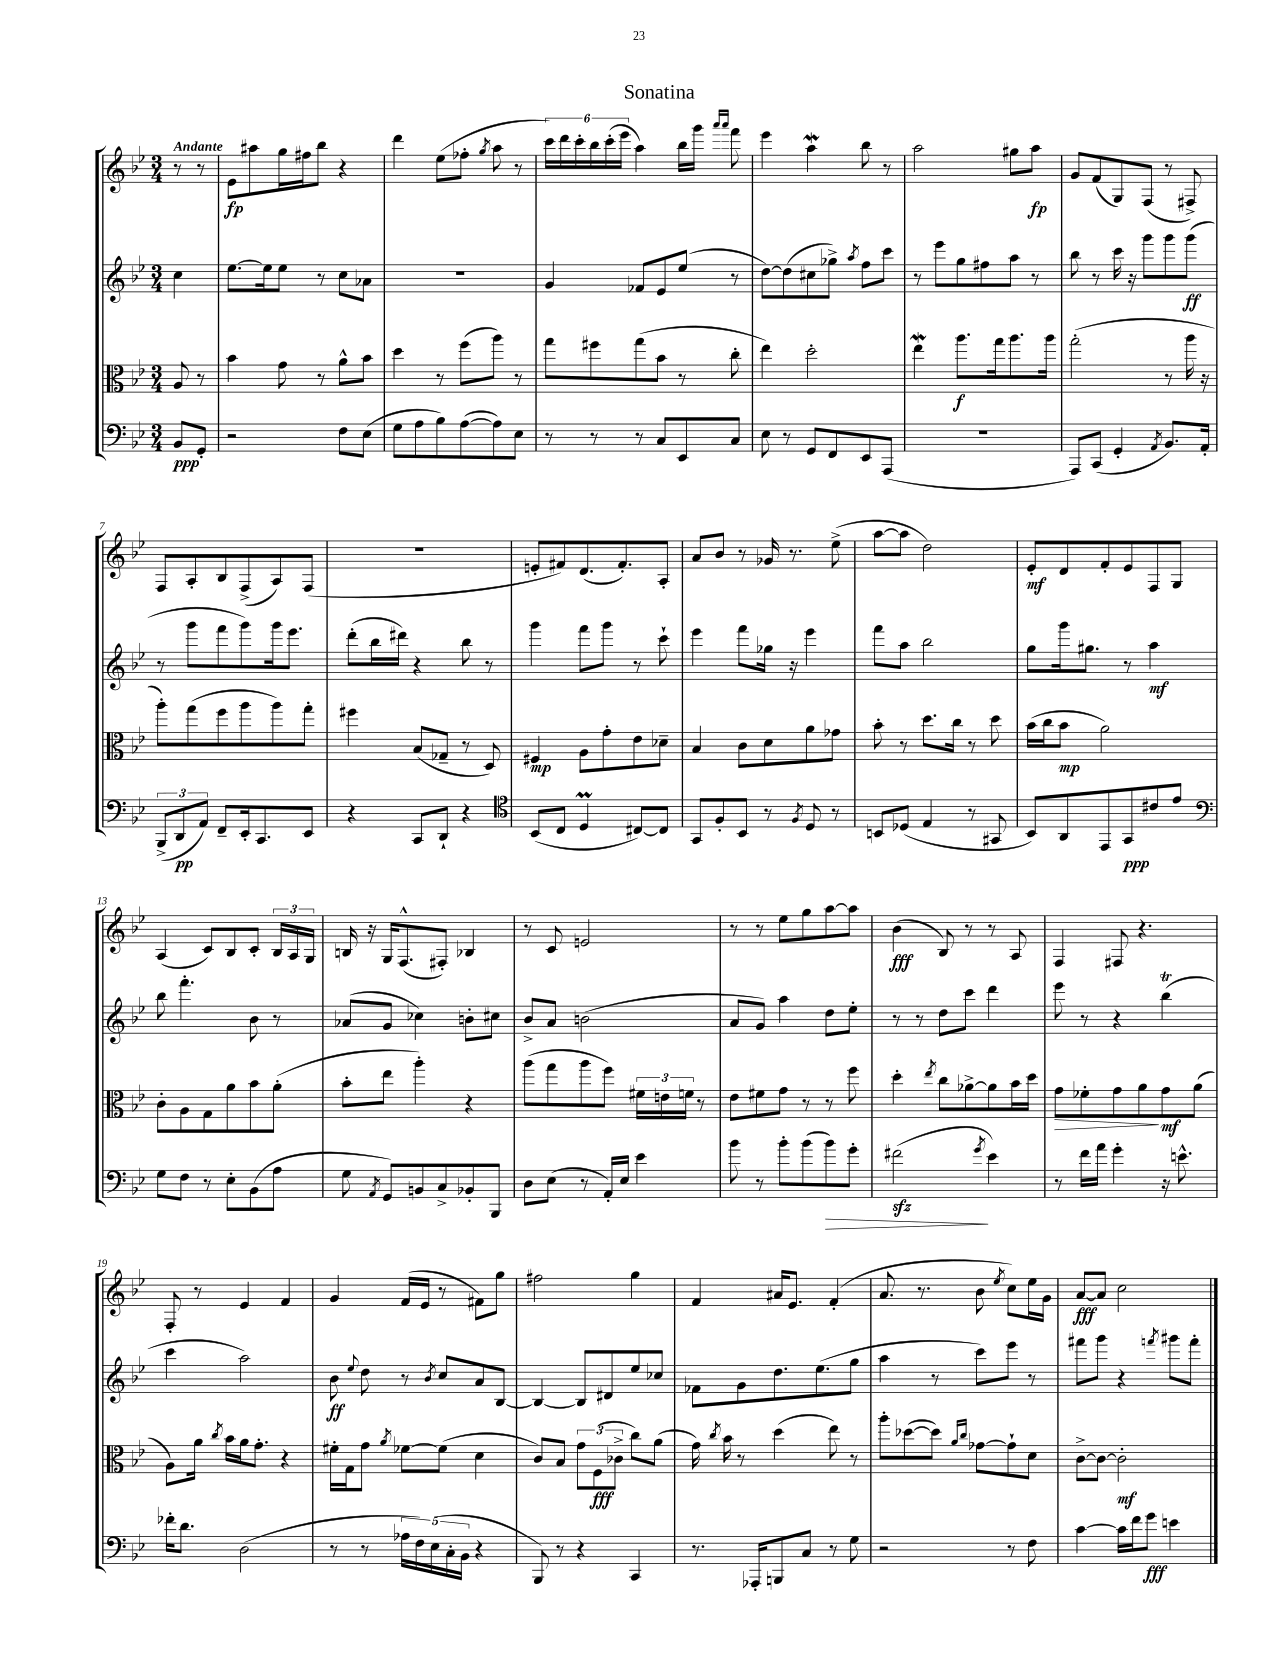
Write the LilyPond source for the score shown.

\header { title = "Sonatina" }
<<
\new StaffGroup <<
\new Staff = "s0" {
    \clef treble \key bes \major \numericTimeSignature \time 3/4 \partial 4 \tempo "Andante"
    \autoBeamOff r8 r8 |
    ees'8[\fp ais''8 g''16 fis''16 bes''8] r4 |
    d'''4 ees''8[( fes''8]-. \acciaccatura { g''8 } a''8 r8 |
    \tuplet 6/4 { c'''16[) d'''16 c'''16-. bes''16 c'''16-.( ees'''16] } a''4) bes''16[ g'''16] \grace { a'''16[ a'''16] } f'''8 |
    ees'''4 a''4\mordent bes''8 r8 |
    a''2 gis''8[ a''8]\fp |
    g'8[ f'8( g8) f8]( r8 fis8->) |
    f8[ a8-. bes8 f8->( a8) f8]( |
    R2. |
    e'8[-. fis'8) d'8.( fis'8.-.) a8]-. |
    a'8[ bes'8] r8 ges'16 r8. ees''8->( |
    a''8[~ a''8] d''2) |
    ees'8[-.\mf d'8 f'8-. ees'8 f8 g8] |
    a4( c'8[) bes8 c'8]-. \tuplet 3/2 { bes16[ a16 g16] } |
    b16 r16 g16[ f8.-^( fis8]-.) bes4 |
    r8 c'8 e'2 |
    r8 r8 ees''8[ g''8 a''8~ a''8] |
    bes'4\fff( bes8) r8 r8 a8 |
    f4 fis8 r4. |
    f8-. r8 ees'4 f'4 |
    g'4 f'16[( ees'16] r8 fis'8[) g''8] |
    fis''2 g''4 |
    f'4 ais'16[ ees'8.] f'4-.( |
    a'8. r8. bes'8 \acciaccatura { ees''8 } c''8[) ees''16 g'16] |
    a'8[~\fff a'8] c''2 \bar "|." |
}
\new Staff = "s1" {
    \clef treble \key bes \major \numericTimeSignature \time 3/4 \partial 4
    \autoBeamOff c''4 |
    ees''8.[~ ees''16 ees''8] r8 c''8[ aes'8] |
    R2. |
    g'4 fes'8[ ees'8 ees''8]( r8 |
    d''8[~) d''8( cis''8 ges''8]->) \acciaccatura { a''8 } f''8[ c'''8] |
    r8 ees'''8[ g''8 fis''8 a''8] r8 |
    bes''8 r8 c'''16 r16 g'''8[ g'''8 g'''8]\ff( |
    r8 g'''8[ f'''8 g'''8) g'''16 ees'''8.] |
    d'''8[-.( bes''16 dis'''16]) r4 bes''8 r8 |
    g'''4 f'''8[ g'''8] r8 c'''8-! |
    ees'''4 f'''8[ ges''16] r16 ees'''4 |
    f'''8[ a''8] bes''2 |
    g''8[ g'''16 gis''8.] r8 a''4\mf |
    bes''8 f'''4.-. bes'8 r8 |
    aes'8[( g'8] ces''4) b'8[-. cis''8] |
    bes'8[-> a'8] b'2( |
    a'8[ g'8]) a''4 d''8[ ees''8]-. |
    r8 r8 d''8[ c'''8] d'''4 |
    ees'''8 r8 r4 bes''4\trill( |
    c'''4 a''2) |
    bes'8\ff \appoggiatura { ees''8 } d''8 r8 \acciaccatura { bes'8 } c''8[ a'8 bes8]~ |
    bes4~ bes8[ dis'8 ees''8 ces''8] |
    fes'8[ g'8 d''8. ees''8.( g''8] |
    a''4 r8 c'''8[) ees'''8] r8 |
    fis'''8[ g'''8] r4 \acciaccatura { f'''8 } gis'''8[ f'''8]-. \bar "|." |
}
\new Staff = "s2" {
    \clef alto \key bes \major \numericTimeSignature \time 3/4 \partial 4
    \autoBeamOff a8 r8 |
    bes'4 g'8 r8 a'8[-^ bes'8] |
    d''4 r8 f''8[( a''8]) r8 |
    g''8[ fis''8 g''8( bes'8] r8 c''8-. |
    ees''4) d''2-. |
    ees''4\mordent a''8.[\f g''16 a''8. a''16] |
    g''2-.( r8 a''16 r16 |
    a''8[-.) g''8( f''8 a''8 a''8) g''8]-. |
    fis''4 bes8[( ges8]-- r8 d8) |
    fis4\mp a8[ g'8-. ees'8 des'8]-- |
    bes4 c'8[ d'8 a'8 ges'8] |
    bes'8-. r8 d''8.[ c''16] r8 d''8 |
    bes'16[( c''16 bes'8]\mp a'2) |
    c'8[-. a8 g8 a'8 bes'8 a'8]-.( |
    bes'8[-. ees''8] a''4-.) r4 |
    a''8[( g''8 a''8 f''8]) \tuplet 3/2 { fis'16[ e'16 f'16] } r8 |
    ees'8[ fis'8 g'8] r8 r8 f''8 |
    d''4-. \acciaccatura { ees''8 } c''8[ aes'8~-> aes'8 bes'16 d''16] |
    g'8[\> fes'8-. g'8 a'8\! g'8\mf a'8]( |
    a8[) a'16] \acciaccatura { c''8 } bes'16[ a'16 g'8.]-. r4 |
    fis'16[-. g16 g'8] \acciaccatura { a'8 } fes'8[~ fes'8]( d'4 |
    c'8[) bes8] \tuplet 3/2 { g'8[ f8\fff( ces'8]-> } c''8[) a'8]( |
    g'16) \acciaccatura { c''8 } bes'16 r8 d''4( ees''8) r8 |
    a''8[-. des''8~( des''8]) \grace { a'16[ c''16] } ges'8[~ ges'8-! d'8] |
    c'8[~-> c'8]~ c'2-.\mf \bar "|." |
}
\new Staff = "s3" {
    \clef bass \key bes \major \numericTimeSignature \time 3/4 \partial 4
    \autoBeamOff bes,8[\ppp g,8]-. |
    r2 f8[ ees8]( |
    g8[ a8 bes8) a8~( a8) ees8] |
    r8 r8 r8 c8[ ees,8 c8] |
    ees8 r8 g,8[ f,8 ees,8 a,,8]( |
    R2. |
    a,,8[) c,8]( g,4-. \acciaccatura { a,8 } bes,8.[) a,16]-. |
    \tuplet 3/2 { bes,,8[->( d,8\pp a,8]) } f,8[-- ees,16-. c,8. ees,8] |
    r4 c,8[ d,8]-! r4 |
    \clef tenor bes,8[( c8] d4\prall cis8[~) cis8] |
    g,8[ f8-. bes,8] r8 \acciaccatura { f8 } d8 r8 |
    b,8[ des8]( ees4 r8 gis,8 |
    bes,8[) a,8 ees,8 g,8\ppp cis'8 ees'8] |
    \clef bass g8[ f8] r8 ees8[-. bes,8( a8] |
    g8 \acciaccatura { a,8 } g,8[) b,8 c8-> bes,8-. bes,,8] |
    d8[ ees8]( r8 a,16[-.) ees16] ees'4 |
    bes'8 r8 bes'8[-. bes'8( bes'8\>) g'8]-. |
    fis'2\sfz\!( \acciaccatura { g'8 } ees'4) |
    r8 f'16[ a'16] g'4-. r16 e'8.-^ |
    fes'16[-. d'8.] d2( |
    r8 r8 \tuplet 5/4 { aes16[ f16) ees16( c16-. bes,16] } r4 |
    bes,,8) r8 r4 c,4 |
    r8. aes,,16[-. b,,8 c8] r8 g8 |
    r2 r8 f8 |
    c'4~ c'16[ f'16 g'8]\fff e'4 \bar "|." |
}
>>
>>
